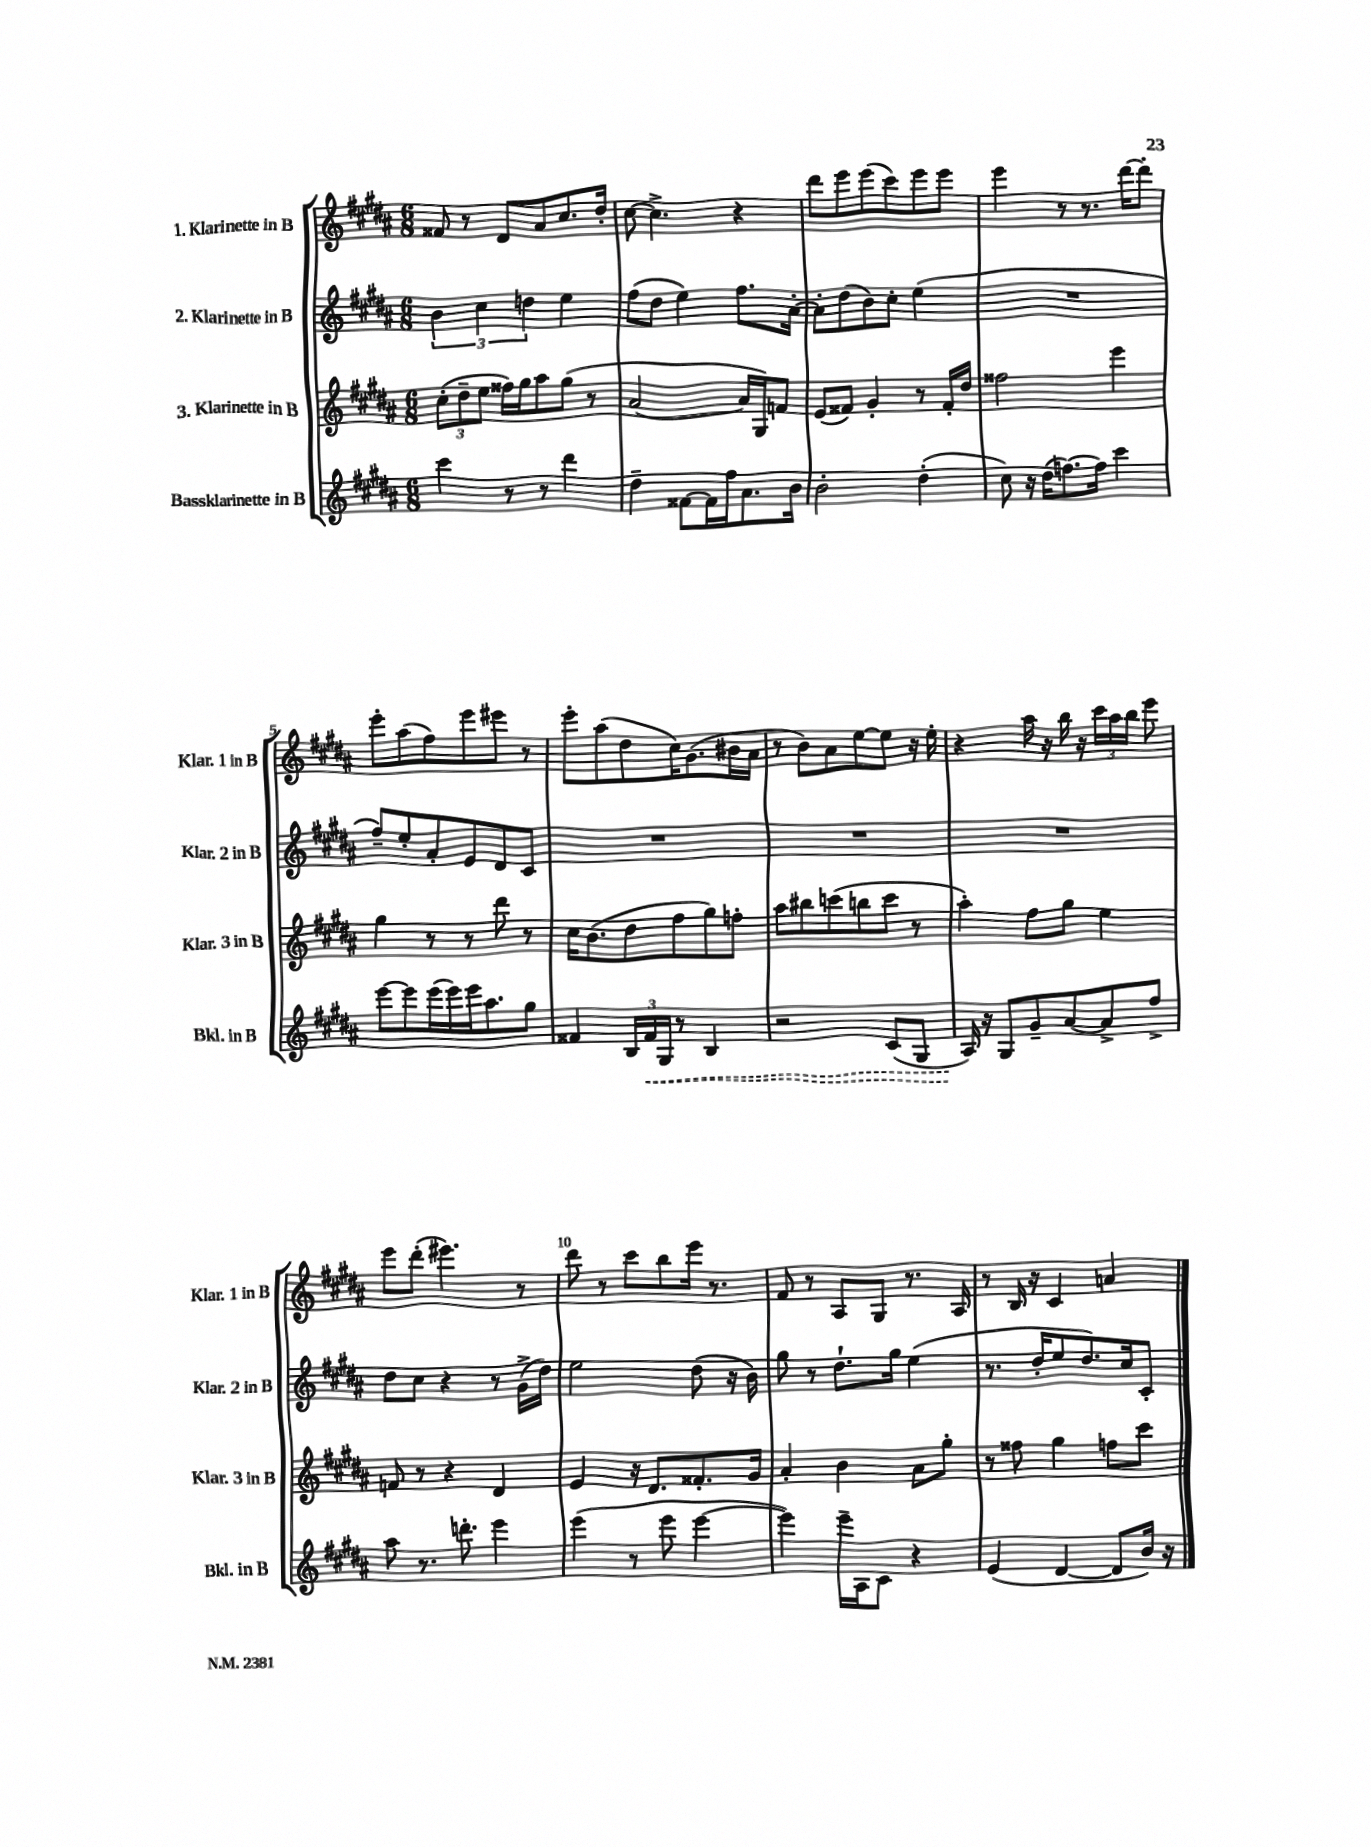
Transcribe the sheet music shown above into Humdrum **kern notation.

**kern	**kern	**kern	**kern
*staff4	*staff3	*staff2	*staff1
*clefG2	*clefG2	*clefG2	*clefG2
*k[f#c#g#d#a#]	*k[f#c#g#d#a#]	*k[f#c#g#d#a#]	*k[f#c#g#d#a#]
*M6/8	*M6/8	*M6/8	*M6/8
4ccc#	(12cc#'	6b	8f##
.	12dd#~	.	.
.	.	.	8r
.	12ee	6cc#	.
8r	16ff##)	.	8d#
.	16gg#	.	.
.	.	6dd	.
8r	8aa#	.	8a#
4ddd#	(8gg#	4ee	8.cc#
.	8r	.	.
.	.	.	16dd#'
=	=	=	=
4dd#~	[2a#	(8ff#	[8cc#
.	.	8dd#	4.cc#^]
[8f##	.	4ee)	.
16f##]	.	.	.
16ff#	.	.	.
8.a#	16a#]	8.ff#	4r
.	16G#)	.	.
.	8f	.	.
16b	.	[16a#'	.
=	=	=	=
2b'	(8e	8a#']	8ddd#
.	8f##)	(8dd#	8eee
.	4g#'	8b)	(8eee
.	.	8cc#'	8ccc#)
(4dd#'	8r	(4ee	8eee
.	16f##'	.	8eee
.	16dd#	.	.
=	=	=	=
8cc#)	2ff##	2.r	4eee
16r	.	.	.
(16dd#	.	.	.
[8.ff)	.	.	8r
.	.	.	8.r
16ff]	.	.	.
4ccc#	4eee	.	.
.	.	.	[16ddd#
.	.	.	8ddd#']
=	=	=	=
[8eee	4gg#	8ff#~)	8eee'
8eee]	.	8ee'	(8aa#
(16eee	8r	8a#'	8ff#)
16eee)	.	.	.
16eee	8r	8e	8eee
8.aa#	.	.	.
.	8ddd#	8d#	8eee#
8gg#	8r	8c#	8r
=	=	=	=
4f##	16cc#	2.r	8eee'
.	(8.b	.	.
.	.	.	(8aa#
24B	8dd#	.	8dd#
24f##	.	.	.
24G#	.	.	.
8r	8ff#	.	16cc#)
.	.	.	(8.g#
4B	8gg#)	.	.
.	8ff'	.	16b#
.	.	.	16a#
=	=	=	=
2r	8aa#	2.r	8r
.	8bb#	.	8b)
.	(8ccc	.	8a#
.	8bb	.	[8ee
(8c#	8ccc	.	8ee]
8G#	8r	.	16r
.	.	.	16ee'
=	=	=	=
16A#)	4aa#')	2.r	4r
16r	.	.	.
8G#	.	.	.
8g#~	8ff#	.	16aa#
.	.	.	16r
[8a#	8gg#	.	16bb
.	.	.	16r
8a#^]	4ee	.	24ccc#
.	.	.	24aa#
.	.	.	24bb
8ff#^	.	.	8eee
=	=	=	=
8aa#	8f	8dd#	8eee
8.r	8r	8cc#	(8ddd#'
.	4r	4r	4.eee#)
8.ddd'	.	.	.
4eee	4d#	8r	.
.	.	(16g#^	8r
.	.	16dd#)	.
=	=	=	=
(4eee	4e	2ee	8ddd#
.	.	.	8r
8r	16r	.	8ccc#
.	8.d#	.	.
8eee	.	.	8bb
[4eee	8.f##'	(8dd#	16eee
.	.	.	8.r
.	.	16r	.
.	16g#	16b)	.
=	=	=	=
4eee])	4a#'	8gg#	8f#
.	.	8r	8r
16eee~	4b	8.dd#`	8A#
16A#	.	.	.
8c#	.	.	8G#
.	.	16gg#	.
4r	8a#	(4ee	8.r
.	8gg#'	.	.
.	.	.	16A#
=	=	=	=
(4e	8r	8.r	8r
.	8ff##	.	16B
.	.	16dd#'	16r
[4d#	4gg#	8ee	4c#
.	.	8.dd#)	.
8d#]	8ff	.	4a
.	.	16cc#	.
16b)	8ccc#	8c#'	.
16r	.	.	.
==	==	==	==
*-	*-	*-	*-
